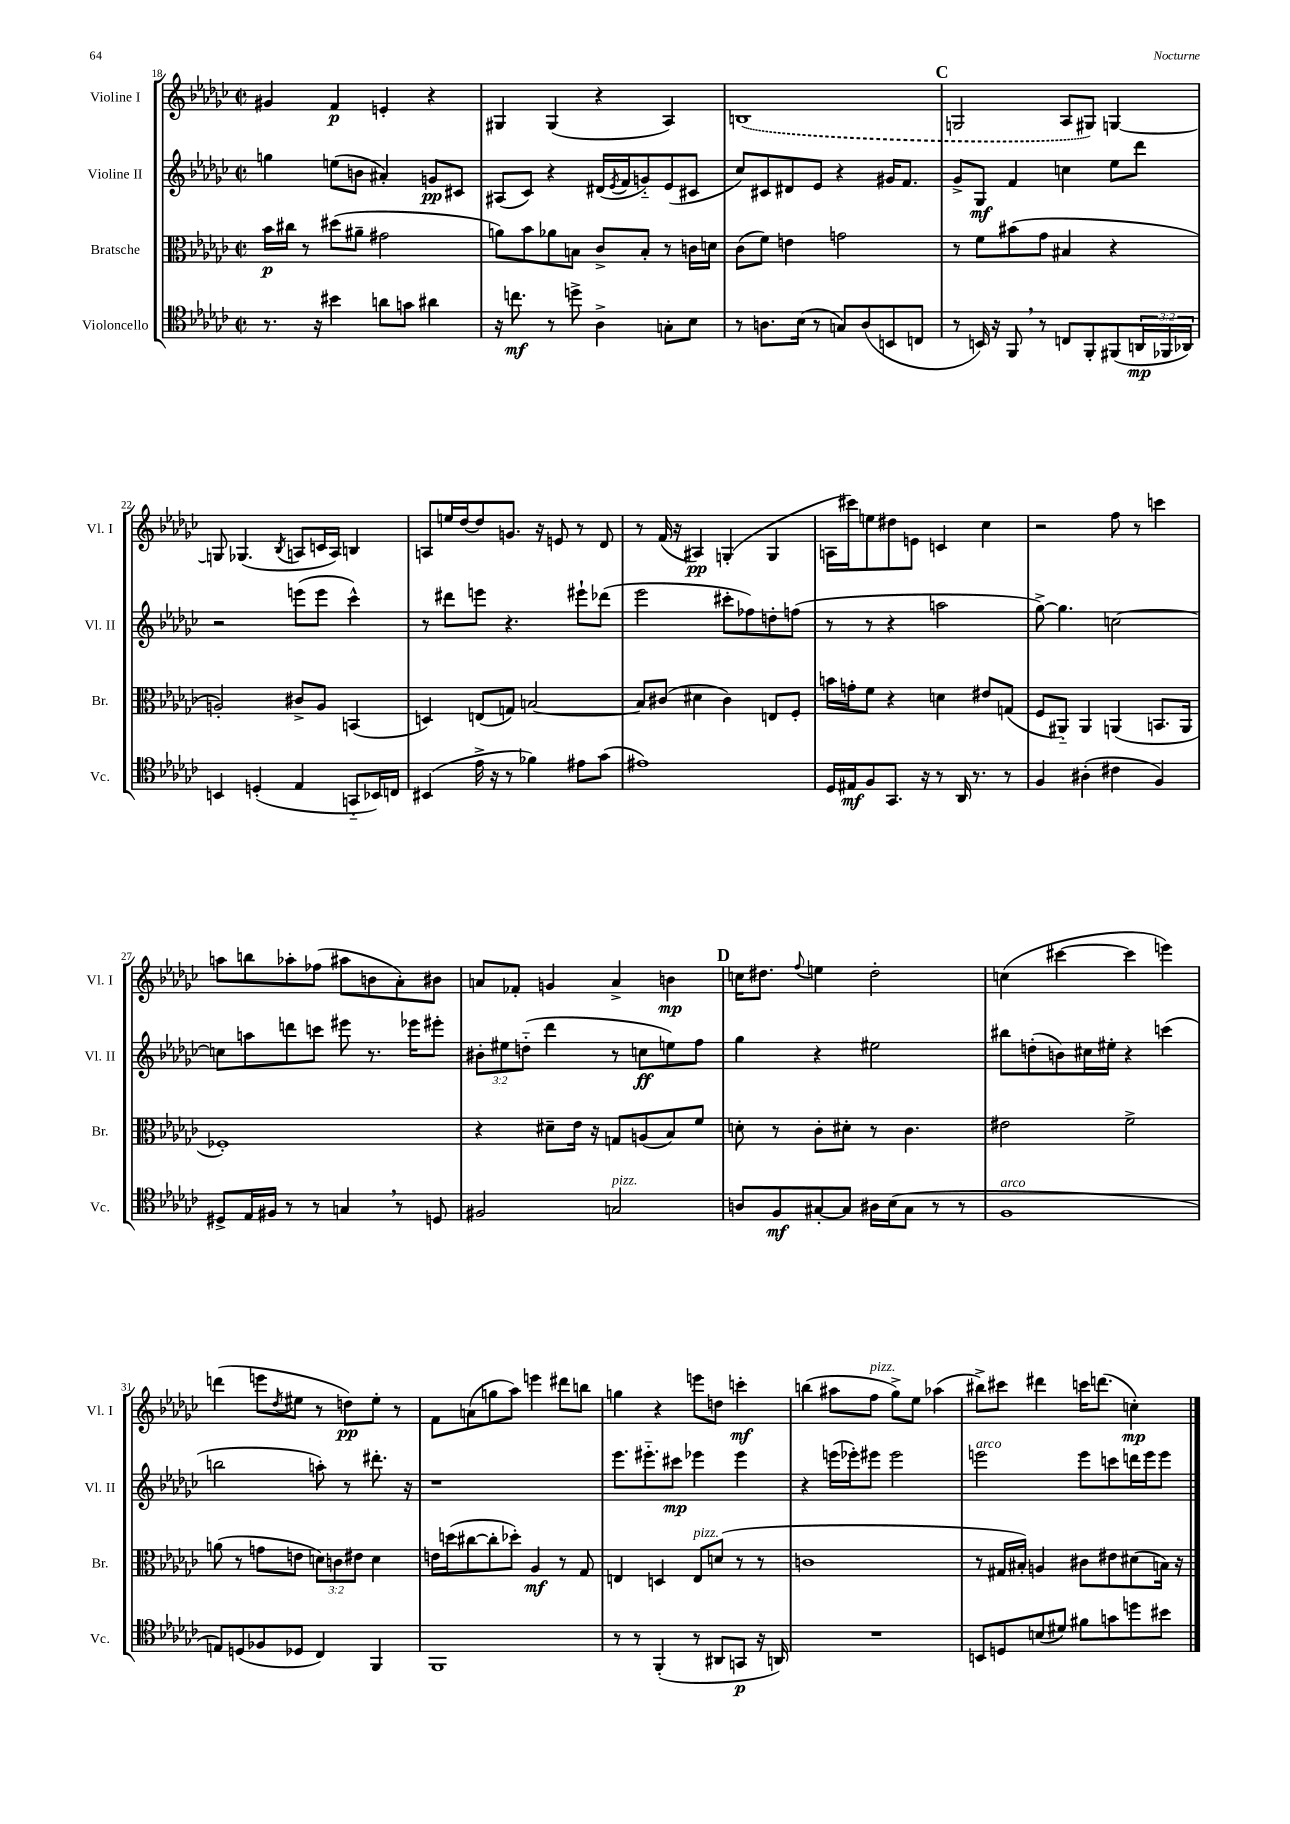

**kern	**kern	**kern	**kern
*staff4	*staff3	*staff2	*staff1
*clefC4	*clefC3	*clefG2	*clefG2
*k[b-e-a-d-g-c-]	*k[b-e-a-d-g-c-]	*k[b-e-a-d-g-c-]	*k[b-e-a-d-g-c-]
*M2/2	*M2/2	*M2/2	*M2/2
*met(c|)	*met(c|)	*met(c|)	*met(c|)
8.r	16b-	4gg	4g#
.	16cc#	.	.
.	8r	.	.
16r	.	.	.
4b#	(8dd#	(8ee	4f
.	8a#~	8b	.
8a	2g#	4a#')	4e'
8g	.	.	.
4a#	.	8g	4r
.	.	8c#	.
=	=	=	=
16r	8a)	(8A#	4G#
8.cc	.	.	.
.	8b-	8c-)	.
8r	8a-	4r	(4G#
8dd^	8B	.	.
4A-^	8c-^	(16d#	4r
.	.	8qe-	.
.	.	16f	.
.	8B'	8g'~)	.
8G'	8r	(8e-	4A-)
8B-	16c	8c#	.
.	16d	.	.
=	=	=	=
8r	(8c-	8cc-)	(1B
8.A	8f)	8c#	.
.	4e	8d#	.
(16B-	.	.	.
8r	.	8e-	.
8G)	2g	4r	.
(8A	.	.	.
8BB	.	16g#	.
.	.	8.f	.
8C	.	.	.
=	=	=	=
8r	8r	8g-^	2G
16BB)	8f	8G-	.
16r	.	.	.
8FF	(8b#	4f	.
8r	8g-	.	.
8C	4B#	4cc	8A-
8FF'	.	.	8G#)
(8FF#	4r	8ee-	[4G
24AA	.	8ddd-	.
24FF-	.	.	.
24AA-)	.	.	.
=	=	=	=
4BB	2A')	2r	8G]
.	.	.	(4.G-
(4D'	.	.	.
.	.	.	8qB-
4E-	8c#^	(8eee	8A
.	8A	8eee	16c
.	.	.	16A)
8GG'~	(4BB	4ccc-^^)	4B
16BB-)	.	.	.
16C	.	.	.
=	=	=	=
(4BB#	4D)	8r	8A
.	.	8ddd#	16ee
.	.	.	[16dd-
16e-^	(8E	8eee	8dd-]
16r	.	.	.
8r	8G)	4.r	8.g
4f-)	[2B	.	.
.	.	.	16r
.	.	.	8e
8e#	.	8eee#`	8r
(8g-	.	(8ddd-	8d-
=	=	=	=
1e#)	8B]	2eee-	8r
.	(8c#	.	(16f
.	.	.	16r
.	4d#	.	4A#)
.	4c#)	8ccc#'	(4G'
.	.	8ff-)	.
.	8E	8dd'	4G
.	8F'	(8ff	.
=	=	=	=
16D-	16b	8r	16A
16E#	16g'	.	16ccc#)
8F	8f	8r	8ee
8.GG-	4r	4r	8dd#
.	.	.	8e
16r	.	.	.
8r	4d	2aa	4c
16AA-	.	.	.
8.r	.	.	.
.	8e#	.	4cc-
8r	(8G	.	.
=	=	=	=
4F	8F	[8gg-^)	2r
.	8AA#'~)	4.gg-]	.
(4A#'	4AA#	.	.
4c#	(4AA	[2cc	8ff
.	.	.	8r
4F)	8.BB	.	4ccc
.	16AA	.	.
=	=	=	=
8D#^	1F-')	8cc]	8aa
16E-	.	8aa	8bb
16F#	.	.	.
8r	.	8ddd	8aa-'
8r	.	8ccc	(8ff-
4G	.	8eee#	8aa#
.	.	8.r	8b
8r	.	.	8a-')
.	.	16eee-	.
8D	.	8eee#'	8b#
=	=	=	=
2F#	4r	12b#'	8a
.	.	12ee#	.
.	.	.	8f-'
.	.	(12dd'~	.
.	8d#~	4ddd-	4g
.	16e-	.	.
.	16r	.	.
2G	8G	8r	4a^
.	(8A	8cc	.
.	8B-)	8ee)	4b
.	8f	8ff	.
=	=	=	=
8A	8d'	4gg-	16cc
.	.	.	8.dd#
8F	8r	.	.
.	.	.	8qqff
[8G#'	8c-'	4r	4ee
8G#]	8d#'	.	.
16A#	8r	2ee#	2dd#'
(16B-	.	.	.
8G#	4.c-	.	.
8r	.	.	.
8r	.	.	.
=	=	=	=
1F	2e#	8bb#	(4cc
.	.	(8dd'	.
.	.	8b)	[4ccc#
.	.	16cc#	.
.	.	16ee#'	.
.	2f^	4r	4ccc#]
.	.	(4ccc	4eee)
=	=	=	=
8E)	(8a	2bb	(4ddd
(8D	8r	.	.
8F-	8g	.	8eee
.	.	.	8qdd-
8D-	8e	.	8ee#
4C-)	12d)	8aa')	8r
.	12c	.	.
.	.	8r	8dd)
.	12e#	.	.
4FF	4d	8.ddd#'	8ee#'
.	.	.	8r
.	.	16r	.
=	=	=	=
1FF	16e	1r	8f
.	(16dd	.	.
.	[8cc#	.	(8a
.	8cc#']	.	8gg
.	8dd-')	.	8aa-)
.	4A-	.	4eee
.	8r	.	8ddd#
.	8G-	.	8bb
=	=	=	=
8r	4E	8.eee-	4gg
8r	.	.	.
.	.	8.eee#'~	.
(4FF'	4D	.	4r
.	.	8ccc#	.
8r	8E	4eee-	8eee
8AA#	(8d	.	8dd
8GG	8r	4eee-	4ccc'
16r	8r	.	.
16AA)	.	.	.
=	=	=	=
1r	1c	4r	(4bb
.	.	(16eee	8aa#
.	.	16eee-')	.
.	.	8eee#	8ff
.	.	2eee#	8gg-^)
.	.	.	8ee-
.	.	.	(4aa-
=	=	=	=
8BB	8r	2eee	8bb#^)
8D	16G#	.	8ccc#
.	16B#')	.	.
(8B	4A	.	4ddd#
8d#)	.	.	.
8f#	8c#	8eee	16ccc
.	.	.	(8.ddd
8g	8e#	8ccc	.
8dd	(8d#	16ddd	4cc')
.	.	16eee	.
8b#	16B)	8eee	.
.	16r	.	.
==	==	==	==
*-	*-	*-	*-
